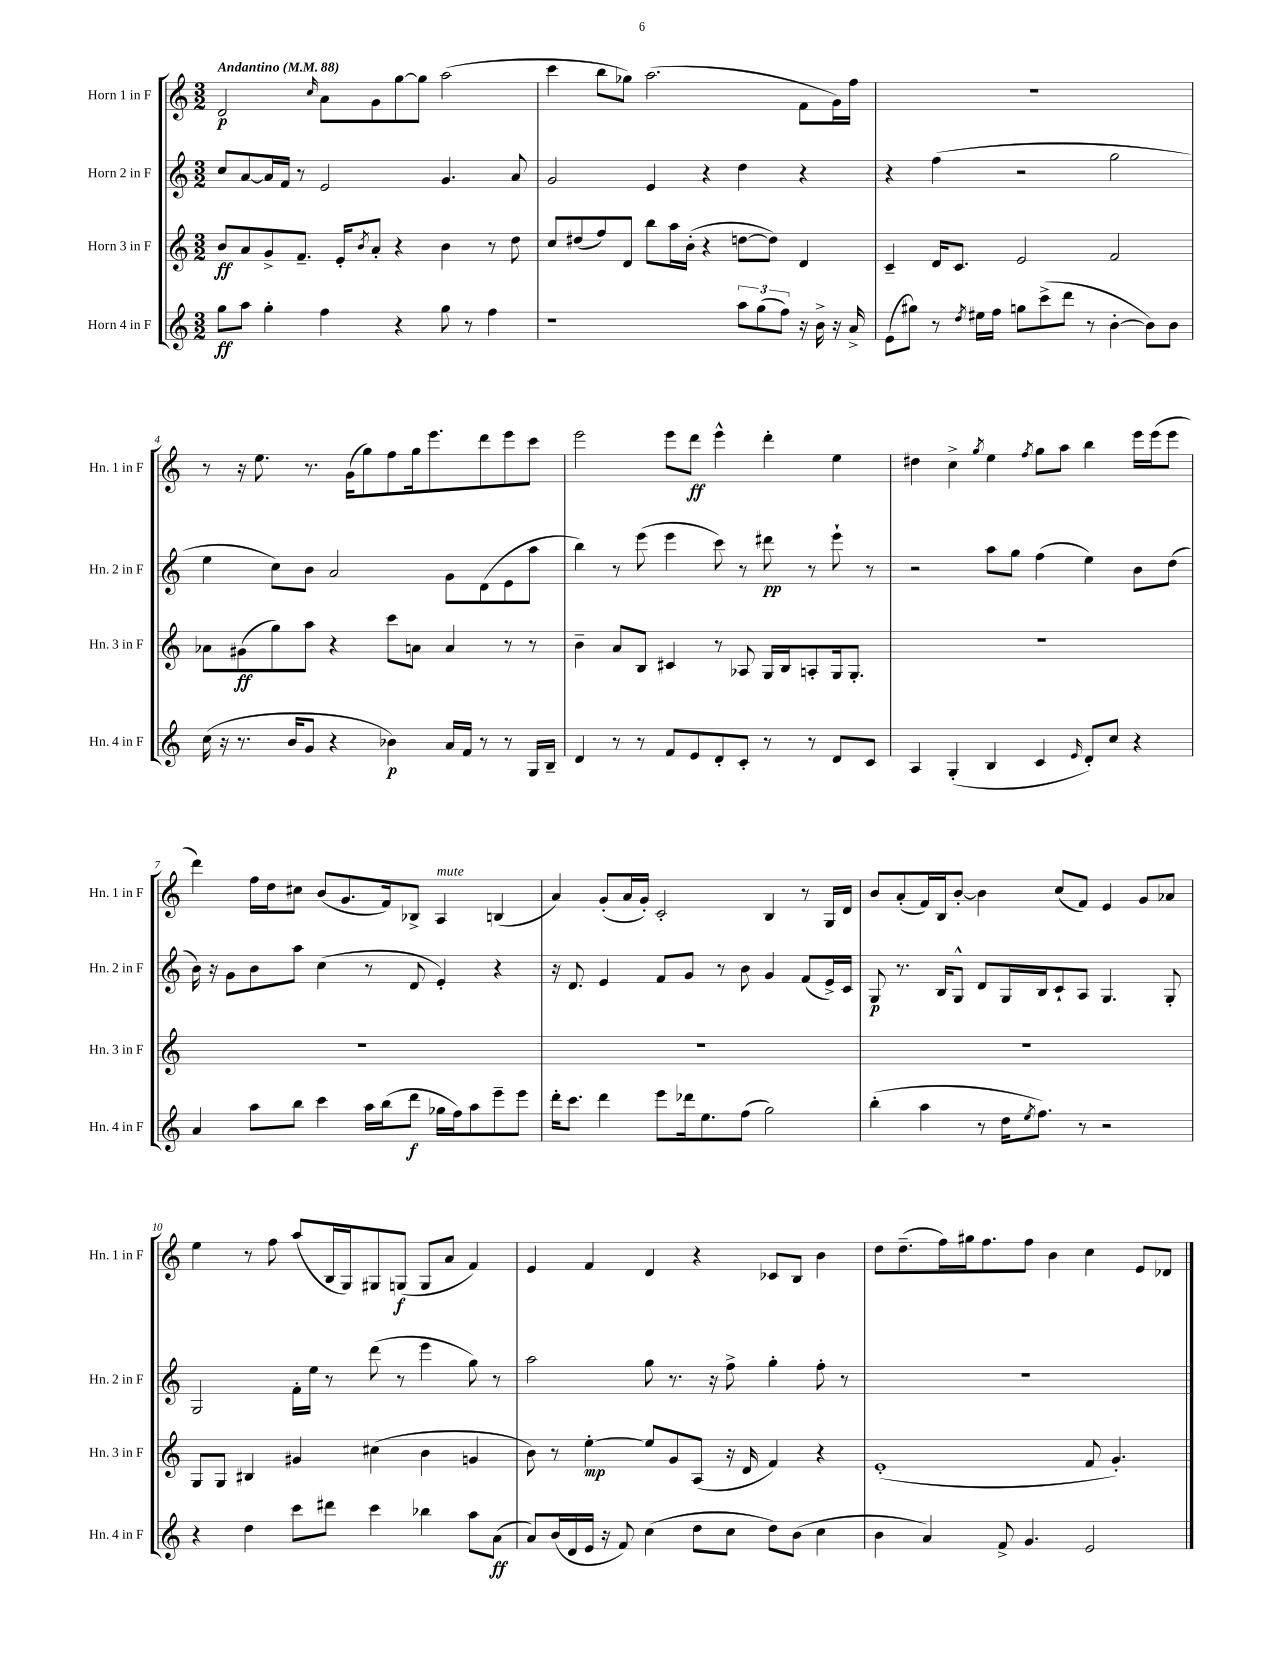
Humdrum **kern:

**kern	**kern	**kern	**kern
*staff4	*staff3	*staff2	*staff1
*clefG2	*clefG2	*clefG2	*clefG2
*k[]	*k[]	*k[]	*k[]
*M3/2	*M3/2	*M3/2	*M3/2
*MM88	*MM88	*MM88	*MM88
8gg	8b	8cc	2d
8aa	8a	[8a	.
4gg'	8g^	16a]	.
.	.	16f	.
.	8.f~	8r	.
.	.	.	16qqcc
4ff	.	2e	8a
.	16e'	.	.
.	8qb	.	.
.	8a'	.	8g
4r	4r	.	[8gg
.	.	.	8gg]
8gg	4b	4.g	(2aa
8r	.	.	.
4ff	8r	.	.
.	8dd	8a	.
=	=	=	=
1r	8cc	2g	4ccc
.	(8dd#	.	.
.	8ff)	.	8bb
.	8d	.	8gg-)
.	8bb	4e	(2.aa
.	16aa	.	.
.	(16b'	.	.
.	4r	4r	.
12aa	[8dd	4dd	.
(12gg	.	.	.
.	8dd])	.	.
12ff)	.	.	.
16r	4d	4r	8f
16b^	.	.	.
16r	.	.	16g)
16a^	.	.	16ff
=	=	=	=
(8e	4c~	4r	1.r
8gg#)	.	.	.
8r	16d	(4ff	.
.	8.c	.	.
8qdd	.	.	.
16ee#	.	.	.
16ff	.	.	.
8gg	2e	2r	.
(8ccc^	.	.	.
8ddd	.	.	.
8r	.	.	.
[4b'	2f	2gg	.
8b])	.	.	.
8b	.	.	.
=	=	=	=
(16cc	8a-	4ee	8r
16r	.	.	.
8.r	(8g#	.	16r
.	.	.	8.ee
.	8gg)	8cc)	.
16b	.	.	.
8g	8aa	8b	8.r
4r	4r	2a	.
.	.	.	(16g
.	.	.	8gg)
4b-)	8ccc	.	8ff
.	8a	.	16gg
.	.	.	8.eee
16a	4a	8g	.
16f	.	.	.
8r	.	(8d	8ddd
8r	8r	8e	8eee
16G	8r	8aa	8ccc
16B~	.	.	.
=	=	=	=
4d	4b~	4bb)	2eee
8r	8a	8r	.
8r	8B	(8eee	.
8f	4c#	4eee	8eee
8e	.	.	8ddd
8d'	8r	8ccc)	4eee^^
8c'	8A-	8r	.
8r	16G	8ddd#	4ddd'
.	16B	.	.
8r	8A'	8r	.
8d	16G	8eee`	4ee
.	8.G'	.	.
8c	.	8r	.
=	=	=	=
4A	1.r	2r	4dd#
(4G'	.	.	4cc^
.	.	.	8qgg
4B	.	8aa	4ee
.	.	8gg	.
.	.	.	8qff
4c	.	(4ff	8gg
.	.	.	8aa
16qqe	.	.	.
8d')	.	4ee)	4bb
8cc	.	.	.
4r	.	8b	16eee
.	.	.	(16eee
.	.	(8dd	8eee
=	=	=	=
4a	1.r	16b)	4ddd)
.	.	16r	.
.	.	8g	.
8aa	.	8b	16ff
.	.	.	16dd
8bb	.	8aa	8cc#
4ccc	.	(4cc	(8b
.	.	.	8.g
16aa	.	8r	.
(16bb	.	.	16f)
8ddd	.	8d	8B-^
16gg-	.	4e')	4A
16ff)	.	.	.
8aa	.	.	.
8eee~	.	4r	(4B
8eee	.	.	.
=	=	=	=
16ddd'	1.r	16r	4a)
8.ccc	.	8.d	.
4ddd	.	4e	(8g'
.	.	.	16a
.	.	.	16g')
8eee	.	8f	2c'
16ddd-	.	8g	.
8.ee	.	.	.
.	.	8r	.
(8ff	.	8b	.
2gg)	.	4g	4B
.	.	(8f	8r
.	.	16e^)	16G
.	.	16c	16d
=	=	=	=
(4bb'	1.r	8G	8b
.	.	8.r	(8a'
4aa	.	.	16f)
.	.	16B	16B
.	.	8G^^	[8b'
8r	.	8d	4b]
16dd	.	16G	.
8qee	.	.	.
8.ff)	.	16B	.
.	.	8c`	(8cc
8r	.	8A	8f)
2r	.	4.G	4e
.	.	.	8g
.	.	8G'	8a-
=	=	=	=
4r	8G	2G	4ee
.	8G	.	.
4dd	4B#	.	8r
.	.	.	8ff
8ccc	4g#	16f'	(8aa
.	.	16ee	.
8ddd#	.	8r	16B
.	.	.	16G)
4ccc	(4cc#	(8ddd	8G#
.	.	8r	(8G
4bb-	4b	4eee	8G
.	.	.	8a
8aa	4g	8gg)	4f)
(8a	.	8r	.
=	=	=	=
8a)	8b)	2aa	4e
(16b	8r	.	.
16d	.	.	.
16e	[4ee'	.	4f
16r	.	.	.
8f)	.	.	.
(4cc	8ee]	8gg	4d
.	8g	8.r	.
8dd	(8A	.	4r
.	.	16r	.
8cc	16r	8ff^	.
.	16d	.	.
8dd)	4f)	4gg'	8c-
(8b	.	.	8B
4cc	4r	8ff'	4b
.	.	8r	.
=	=	=	=
4b	(1e'	1.r	8dd
.	.	.	(8.dd~
4a)	.	.	.
.	.	.	16ff)
.	.	.	16gg#
.	.	.	8.ff
8f^	.	.	.
4.g	.	.	8ff
.	.	.	4b
2e	8f	.	4cc
.	4.g')	.	.
.	.	.	8e
.	.	.	8d-
==	==	==	==
*-	*-	*-	*-
